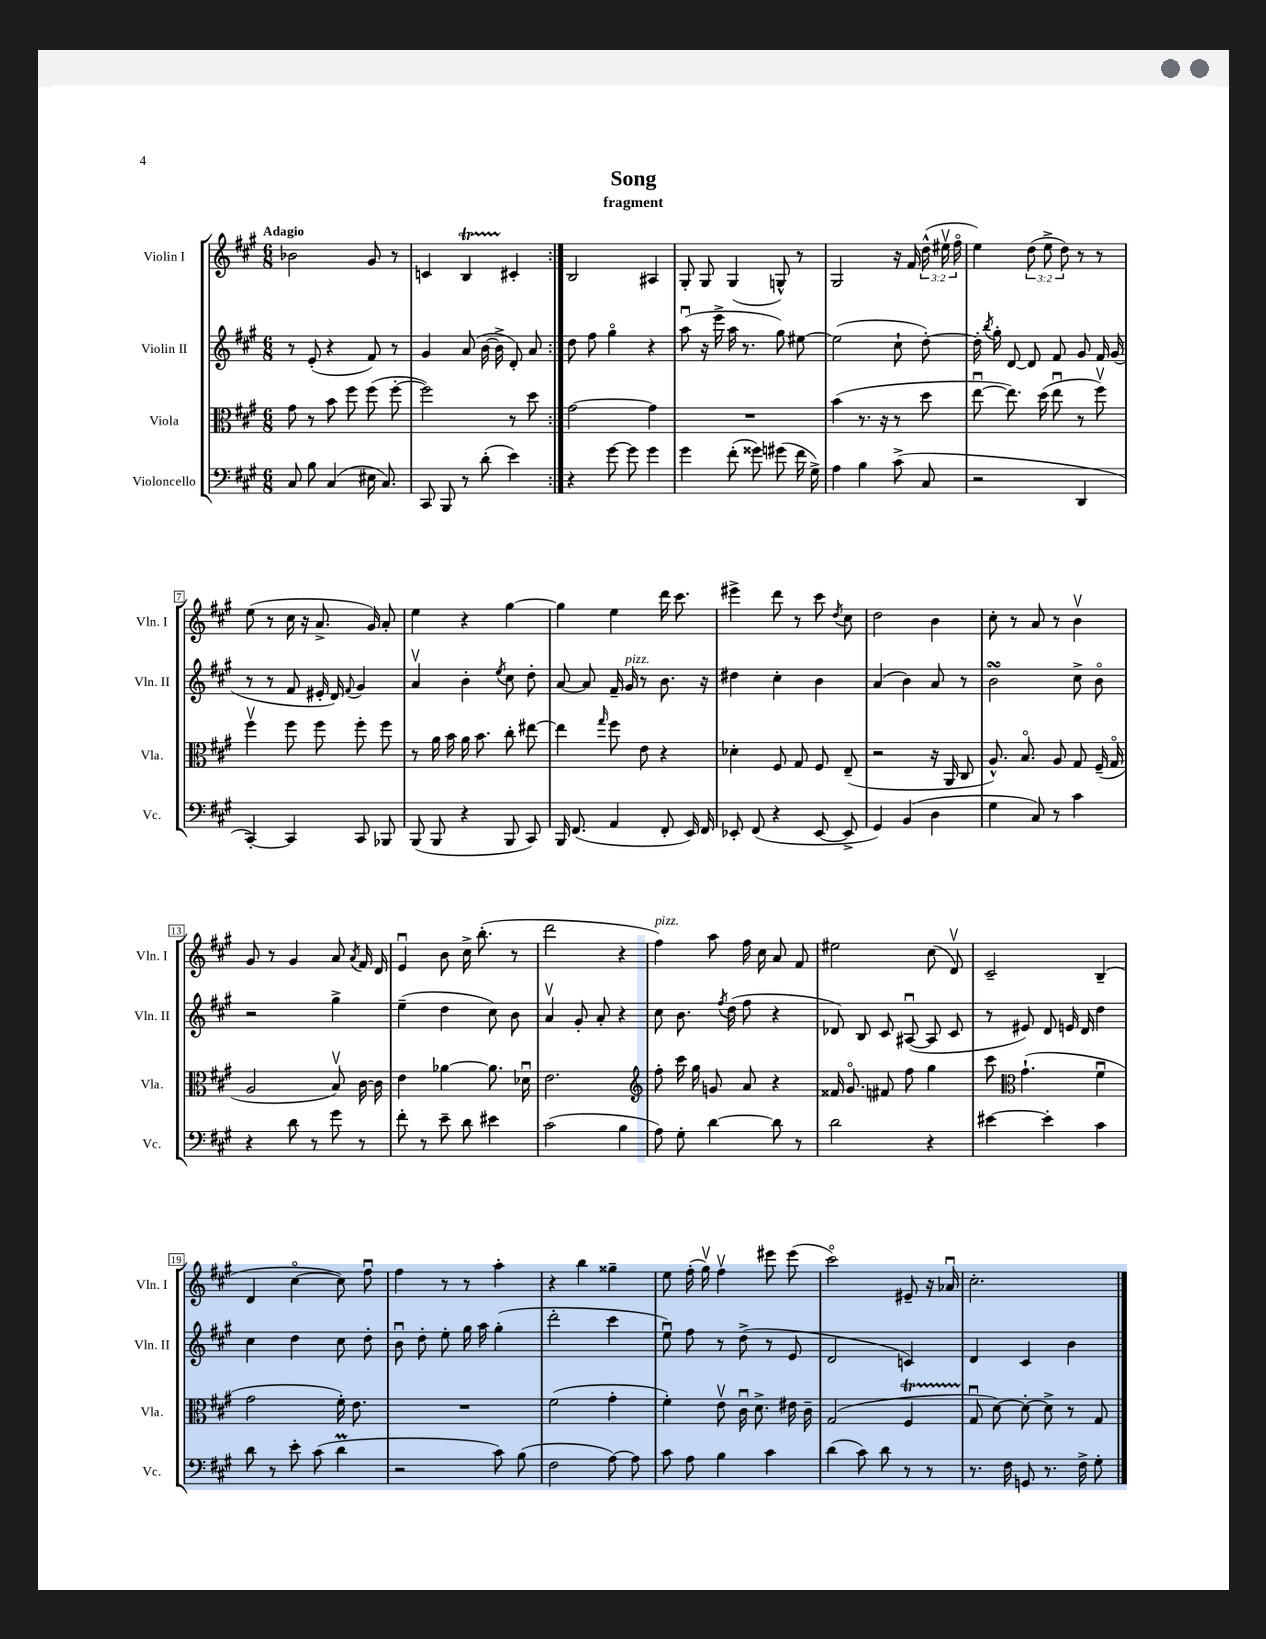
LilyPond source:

\header { title = "Song" subtitle = "fragment" }
<<
\new StaffGroup <<
\new Staff = "s0" \with { instrumentName = "Violin I" shortInstrumentName = "Vln. I" } {
    \clef treble \key a \major \numericTimeSignature \time 6/8 \override Staff.TupletNumber.text = #tuplet-number::calc-fraction-text \tempo "Adagio"
    \autoBeamOff \repeat volta 2 { bes'2 gis'8 r8 |
    c'4 b4\startTrillSpan cis'4-.\stopTrillSpan | }
    b2 ais4 |
    gis8-. gis8 gis4( g8-^) r8 |
    gis2 r16 fis'16 \tuplet 3/2 { d''16-^( eis''16\upbow fis''16\flageolet } |
    e''4) \tuplet 3/2 { d''8( e''8-> d''8) } r8 r8 |
    e''8( r8 cis''16 r16 a'8.-> gis'16) a'8-. |
    e''4 r4 gis''4~ |
    gis''4 e''4 d'''16 cis'''8. |
    eis'''4-> d'''8 r8 cis'''8 \acciaccatura { d''8 } cis''8 |
    d''2 b'4 |
    cis''8-. r8 a'8 r8 b'4\upbow |
    gis'8 r8 gis'4 a'8 \acciaccatura { a'8 } fis'16 d'16 |
    e'4\downbow b'8 cis''16-> b''8.-.( r8 |
    d'''2 r4 |
    fis''4^\markup { \italic "pizz." }) a''8 fis''16 cis''16 a'8 fis'8 |
    eis''2 cis''8( d'8\upbow) |
    cis'2-- b4--( |
    d'4 cis''4~\flageolet cis''8) fis''8\downbow |
    fis''4 r8 r8 a''4-. |
    r4 b''4 gisis''4-- |
    e''8 fis''16-.( gis''16\upbow) fis''4\upbow eis'''8 eis'''8( |
    cis'''2\flageolet) eis'8-- r16 aes'16\downbow |
    cis''2.-. \bar "|." |
}
\new Staff = "s1" \with { instrumentName = "Violin II" shortInstrumentName = "Vln. II" } {
    \clef treble \key a \major \numericTimeSignature \time 6/8
    \autoBeamOff \repeat volta 2 { r8 e'8-.( r4 fis'8) r8 |
    gis'4 a'8( b'16~ b'16-> d'8-.) a'8 | }
    d''8 fis''8 gis''4\flageolet r4 |
    a''8\downbow( r16 e'''16-> a''16 r8. gis''8) eis''8~ |
    eis''2( cis''8-! d''8~-.) |
    d''16-. \acciaccatura { b''8 } gis''16-. d'8~ d'8 fis'8 gis'8 fis'16 gis'16( |
    r8 r8 fis'8 eis'16-. d'16) \appoggiatura { fis'8 } gis'4 |
    a'4\upbow b'4-. \acciaccatura { e''8 } cis''8 d''8-. |
    a'8~ a'8 fis'16-- gis'16^\markup { \italic "pizz." } r8 b'8. r16 |
    dis''4 cis''4-. b'4 |
    a'4( b'4) a'8 r8 |
    b'2\turn cis''8-> b'8\flageolet |
    r2 gis''4-> |
    e''4--( d''4 cis''8) b'8 |
    a'4\upbow gis'8-. a'8-. r4 |
    cis''8 b'8. \acciaccatura { fis''8 } d''16( fis''8 r4 |
    des'8) b8 cis'8 ais8~\downbow( ais8 cis'8 |
    r8 eis'8) d'8 e'16 d'16 d''4 |
    cis''4 d''4 cis''8 d''8-. |
    b'8\downbow d''8-. e''8-. gis''16 a''16 gis''4-.( |
    d'''2-. cis'''4 |
    e''8\downbow) fis''8 r8 d''8->( r8 e'8 |
    d'2 c'4) |
    d'4 cis'4 b'4 \bar "|." |
}
\new Staff = "s2" \with { instrumentName = "Viola" shortInstrumentName = "Vla." } {
    \clef alto \key a \major \numericTimeSignature \time 6/8
    \autoBeamOff \repeat volta 2 { gis'8 r8 b'8 fis''8 fis''8( fis''8~-. |
    fis''2) r8 d''8 | }
    gis'2~ gis'4 |
    R2. |
    b'4( r8. r16 r8 d''8 |
    e''8~\downbow e''8.) d''16( e''8\downbow r8 fis''8\upbow) |
    fis''4\upbow fis''8 fis''8 fis''8-. fis''8 |
    r8 a'16 b'16 a'16 b'8. cis''8-. eis''8~ |
    eis''4 \grace { gis''16 } fis''8 e'8 r4 |
    des'4-. fis8 gis8 fis8 e8--( |
    r2 r16 a,16 cis8 |
    a8.-^) b8.\flageolet a8 gis8 fis16--( gis16\flageolet |
    a2 b8\upbow) cis'16~ cis'16 |
    e'4 aes'4~ aes'8. des'16\downbow |
    e'2. |
    \clef treble fis''8-. cis'''16 gis''16 g'8 a'8 r4 |
    fisis'16 gis'8.\flageolet fis'8 fis''8 gis''4 |
    cis'''8 \clef alto gis'4.-!( fis'4\downbow |
    gis'2 fis'16-.) e'8. |
    R2. |
    fis'2( gis'4-. |
    fis'4-.) e'8\upbow cis'16\downbow d'8.-> eis'16 cis'16-- |
    gis2( fis4\startTrillSpan |
    gis8\downbow\stopTrillSpan d'8~) d'8~-. d'8-> r8 gis8 \bar "|." |
}
\new Staff = "s3" \with { instrumentName = "Violoncello" shortInstrumentName = "Vc." } {
    \clef bass \key a \major \numericTimeSignature \time 6/8
    \autoBeamOff \repeat volta 2 { cis8 b8 cis4( eis16 cis8.) |
    cis,8 b,,8 r8 d'8-.( e'4) | }
    r4 gis'8~ gis'8 gis'4 |
    gis'4 fis'8-.( gisis'8) gis'8( fis'16 gis16->) |
    a4 b4 cis'8->( cis8 |
    r2 d,4 |
    cis,4~-.) cis,4 cis,8 bes,,8 |
    b,,8( b,,8 r4 b,,8 cis,8) |
    b,,16 fis,8.( a,4 fis,8-. e,16) fis,16 |
    ees,8-. fis,8( r4 ees,8~ ees,8-> |
    gis,4) b,4( d4 |
    gis4 cis8) r8 cis'4 |
    r4 d'8 r8 gis'8 r8 |
    fis'8-. r8 e'8-- d'8 eis'4 |
    cis'2( b4 |
    a8) gis8-. d'4~ d'8 r8 |
    d'2 r4 |
    eis'4~ eis'4-. cis'4 |
    d'8 r8 e'8-. cis'8( d'4\prall |
    r2 cis'8) b8( |
    fis2 a8~) a8 |
    cis'8 a8 b4 cis'4 |
    d'4( cis'8) d'8 r8 r8 |
    r8. fis16 g,8 r8. fis16-> gis8-. \bar "|." |
}
>>
>>
\layout { \context { \Score \override BarNumber.stencil = #(make-stencil-boxer 0.1 0.3 ly:text-interface::print) } }
